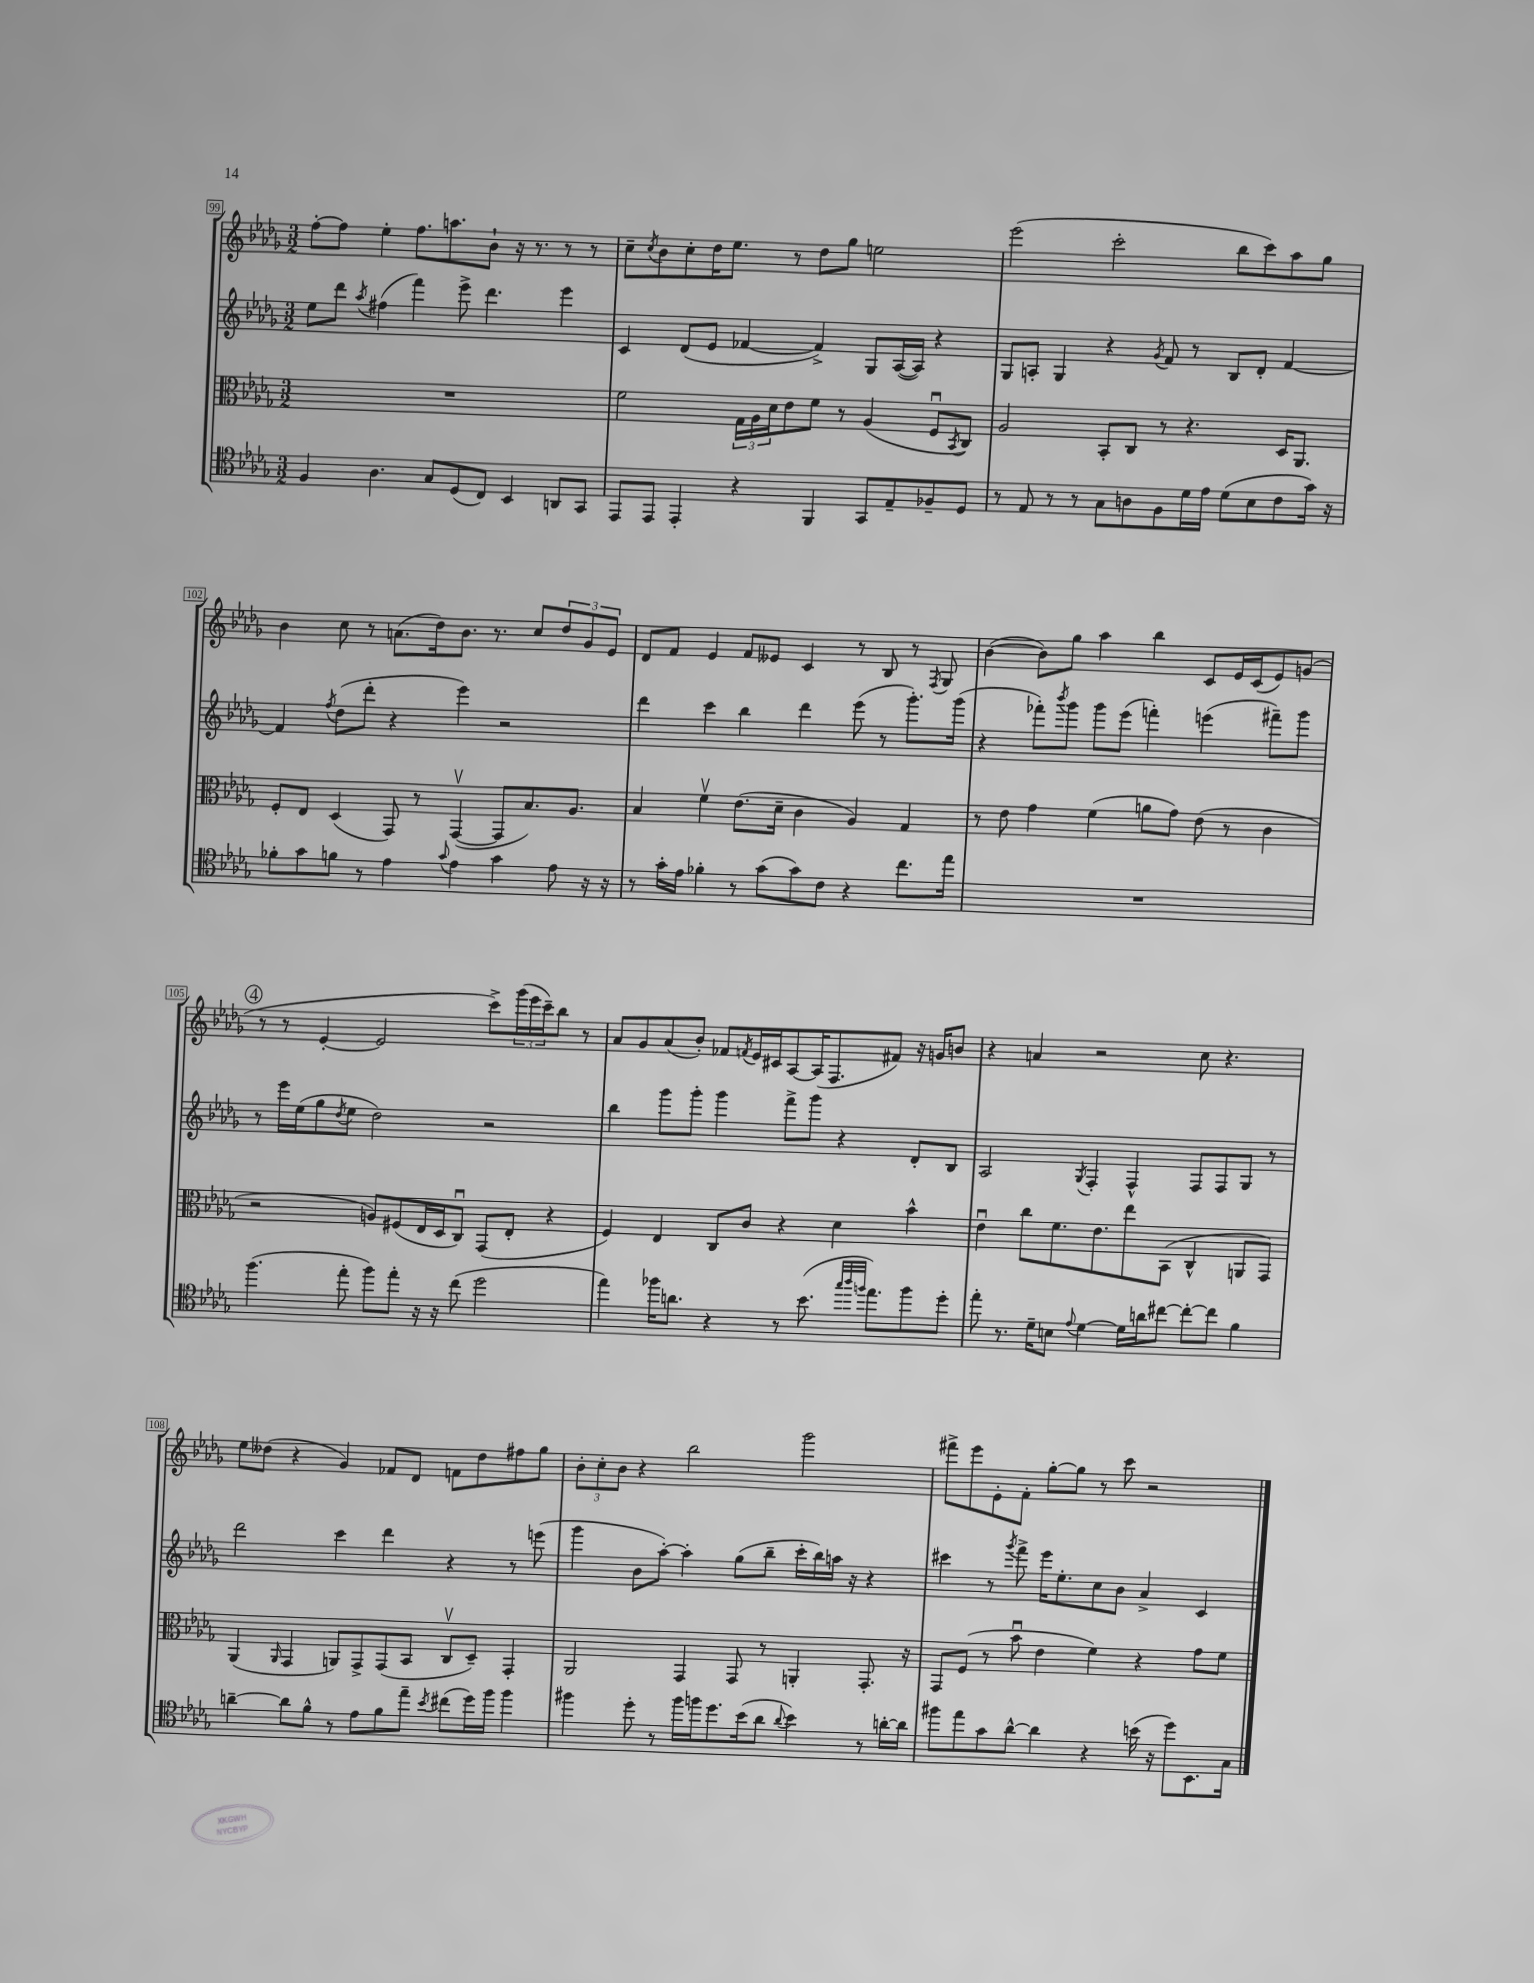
<<
\new StaffGroup <<
\new Staff = "s0" {
    \clef treble \key des \major \numericTimeSignature \time 3/2
    f''8~-. f''8 ees''4-. f''8. a''8. bes'8-! r16 r8. r8 r8 |
    c''8-- \acciaccatura { c''8 } bes'8 c''8-. des''16 ees''8. r8 des''8 ges''8 e''2 |
    ees'''2( c'''2-. bes''8 c'''8) aes''8 ges''8 |
    bes'4 c''8 r8 a'8.( des''16) bes'8. r8. c''8 \tuplet 3/2 { des''8 ges'8 ees'8 } |
    des'8 f'8 ees'4 f'8 eeses'8 c'4 r8 bes8 r8 \acciaccatura { f8 } ges8 |
    bes'4~( bes'8) ges''8 aes''4 bes''4 c'8 ees'16 c'16( ees'8) g'8( |
    \mark \markup { \circle "4" } r8 r8 ees'4~-. ees'2 c'''8->) \tuplet 3/2 { ges'''16( ees'''16 c'''16--) } bes''8 r8 |
    aes'8 ges'8 aes'8( bes'8-.) fes'8 \acciaccatura { f'8 } ees'16 cis'16 aes8~ aes16( f8. fis'8) r16 g'16 b'8 |
    r4 a'4 r2 c''8 r4. |
    ees''8 deses''8( r4 ges'4) fes'8 des'8 f'8 deses''8 fis''8 ges''8 |
    \tuplet 3/2 { bes'8-. c''8-. bes'8 } r4 bes''2 ges'''2 |
    fis'''8-> ees'''8 ees'8-. f'8-. ges''8~-. ges''8 r8 c'''8 r2 \bar "|." |
}
\new Staff = "s1" {
    \clef treble \key des \major \numericTimeSignature \time 3/2
    ees''8 des'''8 \acciaccatura { aes''8 } fis''4( f'''4) ees'''8-> des'''4. ees'''4 |
    c'4 des'8( ees'8 fes'4~ fes'4->) ges8 aes16~( aes16) r4 |
    ges8 a8-. ges4 r4 \acciaccatura { ges'8 } f'8 r8 bes8 des'8-. f'4~ |
    f'4 \acciaccatura { f''8 } des''8( des'''8-. r4 ees'''4) r2 |
    des'''4 c'''4 bes''4 des'''4 ees'''8( r8 ges'''8.-.) ges'''16( |
    r4 fes'''8-.) \acciaccatura { bes'''8 } ges'''8 ges'''8 ees'''8( f'''4-.) e'''4( fis'''8--) ges'''8 |
    \mark \markup { \circle "4" } r8 ees'''16 ees''16( ges''8 \acciaccatura { des''8 } ees''8 des''2) r2 |
    bes''4 ges'''8 ges'''8-. ges'''4 f'''8-> ges'''8 r4 des'8-. bes8 |
    aes2 \acciaccatura { ges8 } f4-. f4-^ f8 f8 ges8 r8 |
    des'''2 c'''4 des'''4 r4 r8 e'''8( |
    ges'''4 bes'8 aes''8~-.) aes''4-. ges''8( bes''8-- c'''16-. bes''16) a''16 r16 r4 |
    cis'''4 r8 \acciaccatura { ges'''8 } f'''8-> ees'''16 ees''8.-. c''8 bes'8 aes'4-> c'4 \bar "|." |
}
\new Staff = "s2" {
    \clef alto \key des \major \numericTimeSignature \time 3/2
    R1. |
    f'2 \tuplet 3/2 { ges16 aes16 des'16 } ees'8 f'8 r8 aes4( f8\downbow \acciaccatura { bes,8 } c8) |
    aes2 bes,8-. c8 r8 r4. des16 aes,8. |
    f8-. ees8 des4( ges,8) r8 ges,4~\upbow( ges,8 bes8.) aes8. |
    bes4 f'4\upbow ees'8.( des'16-- c'4 aes4) ges4 |
    r8 ees'8 ges'4 f'4( a'8 ges'8) ees'8( r8 c'4 |
    \mark \markup { \circle "4" } r2 a8) fis8( ees16 des16 c8\downbow) ges,8( ees8-. r4 |
    f4) ees4 c8 c'8 r4 des'4 bes'4-^ |
    ees'4\downbow c''8 f'8. ees'8. ees''8 bes,8( c4-^ a,8 ges,8) |
    aes,4( \grace { aes,16 } ges,4 a,8) ges,8-> ges,8( bes,8 c8\upbow des8--) ges,4-. |
    aes,2 ges,4 ges,8 r8 a,4-. ges,8.-. r16 |
    ges,8 f8( r8 bes'8\downbow ees'4 f'4) r4 ges'8 f'8 \bar "|." |
}
\new Staff = "s3" {
    \clef tenor \key des \major \numericTimeSignature \time 3/2
    f4 aes4. ges8 des8( c8) bes,4 a,8 ges,8 |
    ees,8 ees,8 ees,4-. r4 f,4 ges,8 ees8-- fes8-- des8 |
    r8 ees8 r8 r8 ges8 a8 f8 des'16 ees'16 des'8( bes8 c'8 ges'16) r16 |
    fes'8-. ges'8 f'8 r8 ees'4 \appoggiatura { ges'8 } ees'4 ges'4 ees'8 r16 r16 |
    r8 ges'16-. ees'16 fes'4-. r8 ges'8( ges'8) c'8 r4 c''8. ees''16 |
    R1. |
    \mark \markup { \circle "4" } f''4.( ees''8-. f''8) ees''8-. r16 r16 c''8( des''2 |
    ees''4) fes''16 a'8. r4 r8 bes'8.( \grace { ges''32 aes''32 f''32 } ees''8.) f''8 des''8-. |
    ees''8-. r8. des'16-- b8 \appoggiatura { ees'8 } des'4~ des'16 a'16 cis''8~ cis''8~-. cis''8 f'4 |
    a'4~-- a'8 f'8-^ r8 ees'8 f'8 ees''8-- \acciaccatura { bes'8 } cis''8( des''16) f''16 f''4 |
    fis''4 des''8-. r8 fis''16 f''16 des''8. bes'16( aes'8 \appoggiatura { aes'8 } bes'4) r8 a'16~-. a'16 |
    fis''8 ees''8 ges'8 aes'8~-^ aes'4 r4 b'16( r16 des''8) bes,8. ges16 \bar "|." |
}
>>
>>
\layout { \context { \Score currentBarNumber = #99 \override BarNumber.stencil = #(make-stencil-boxer 0.1 0.3 ly:text-interface::print) } }
